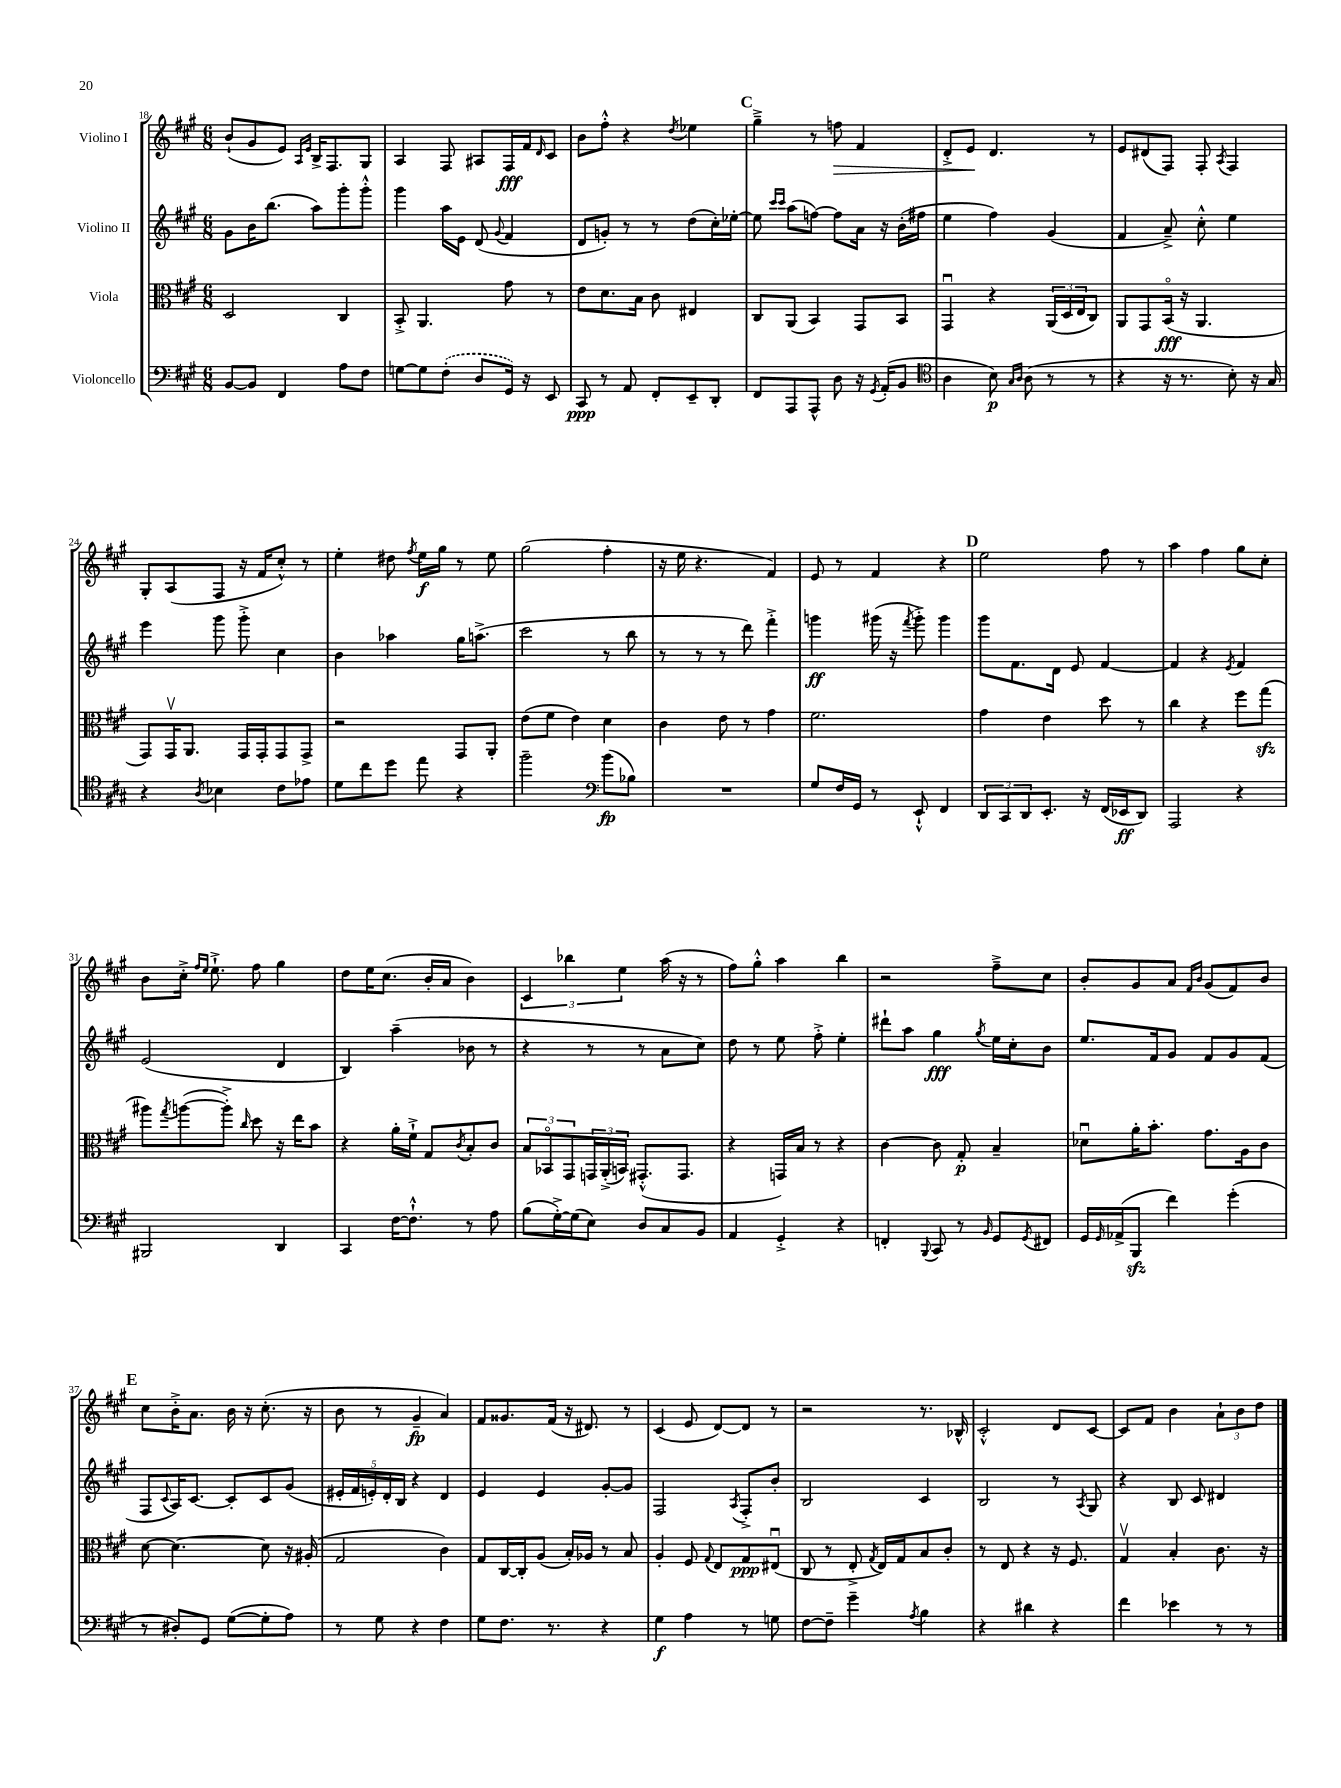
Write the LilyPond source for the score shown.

<<
\new StaffGroup <<
\new Staff = "s0" \with { instrumentName = "Violino I" } {
    \clef treble \key a \major \numericTimeSignature \time 6/8
    b'8-!( gis'8 e'8) \grace { a16 e'16 } b16-> fis8. gis8 |
    a4 fis8 ais8 fis16\fff fis'16 \grace { d'16 } cis'8 |
    b'8 fis''8-.-^ r4 \acciaccatura { d''8 } ees''4 |
    \mark \markup { \bold "C" } gis''4---> r8 f''8\> fis'4 |
    d'8-.-> e'8\! d'4. r8 |
    e'8 dis'8( fis8) fis8-. \acciaccatura { a8 } fis4 |
    gis8-. a8( fis8 r16 fis'16 cis''8-.-^) r8 |
    e''4-. dis''8 \acciaccatura { fis''8 } e''16\f gis''16 r8 e''8 |
    gis''2( fis''4-. |
    r16 e''16 r4. fis'4) |
    e'8 r8 fis'4 r4 |
    \mark \markup { \bold "D" } e''2 fis''8 r8 |
    a''4 fis''4 gis''8 cis''8-. |
    b'8 cis''16-.-> \grace { fis''16 e''16 } e''8.-!-> fis''8 gis''4 |
    d''8 e''16 cis''8.( b'16-. a'16 b'4) |
    \tuplet 3/2 { cis'4 bes''4 e''4 } a''16( r16 r8 |
    fis''8) gis''8-.-^ a''4 b''4 |
    r2 fis''8---> cis''8 |
    b'8-. gis'8 a'8 \grace { fis'16 b'16 } gis'8( fis'8) b'8 |
    \mark \markup { \bold "E" } cis''8 b'16-.-> a'8. b'16 r16 cis''8.-.( r16 |
    b'8 r8 gis'4--\fp a'4) |
    fis'8 gisis'8. fis'16( r16 dis'8.) r8 |
    cis'4( e'8 d'8~) d'8 r8 |
    r2 r8. bes16-^ |
    cis'2-.-^ d'8 cis'8~ |
    cis'8 fis'8 b'4 \tuplet 3/2 { a'8-! b'8 d''8 } \bar "|." |
}
\new Staff = "s1" \with { instrumentName = "Violino II" } {
    \clef treble \key a \major \numericTimeSignature \time 6/8
    gis'8 b'16 b''8.( a''8) gis'''8-. gis'''8-.-^ |
    gis'''4 a''16 e'16 d'8( \appoggiatura { gis'8 } fis'4 |
    d'8 g'8-.) r8 r8 d''8( cis''16-.) ees''16~-. |
    \mark \markup { \bold "C" } ees''8 \grace { cis'''16 cis'''16 } a''8( f''8~) f''8 a'16 r16 b'16-.( fis''16 |
    e''4 fis''4) gis'4( |
    fis'4 a'8--->) cis''8-.-^ e''4 |
    e'''4 gis'''8 gis'''8-.-> cis''4 |
    b'4 aes''4 gis''16 a''8.->( |
    cis'''2 r8 b''8 |
    r8 r8 r8 d'''8) fis'''4-.-> |
    g'''4\ff gis'''16( r16 \acciaccatura { fis'''8 } gis'''8-.->) gis'''4 |
    \mark \markup { \bold "D" } gis'''8 fis'8. d'16 e'8 fis'4~ |
    fis'4 r4 \acciaccatura { e'8 } fis'4 |
    e'2( d'4 |
    b4) a''4--( bes'8 r8 |
    r4 r8 r8 a'8 cis''8) |
    d''8 r8 e''8 fis''8-.-> e''4-. |
    dis'''8-! a''8 gis''4\fff \acciaccatura { gis''8 } e''16 cis''16-. b'8 |
    e''8. fis'16 gis'8 fis'8 gis'8 fis'8( |
    \mark \markup { \bold "E" } fis8 \appoggiatura { cis'8 } a16) cis'8.~ cis'8-. cis'8 gis'8( |
    \tuplet 5/4 { eis'16-. fis'16 e'16-.) d'16-. b16 } r4 d'4 |
    e'4 e'4 gis'8~-. gis'8 |
    fis2 \acciaccatura { a8 } fis8-.-> b'8-. |
    b2 cis'4 |
    b2 r8 \acciaccatura { a8 } gis8 |
    r4 b8 cis'8 dis'4 \bar "|." |
}
\new Staff = "s2" \with { instrumentName = "Viola" } {
    \clef alto \key a \major \numericTimeSignature \time 6/8
    d2 cis4 |
    b,8-.-> a,4. gis'8 r8 |
    e'8 d'8. b16 cis'8 eis4 |
    \mark \markup { \bold "C" } cis8 a,8( b,4) gis,8 b,8 |
    gis,4\downbow r4 \tuplet 3/2 { a,16( d16 e16 } cis8) |
    a,8 gis,8 b,16\flageolet\fff( r16 a,4. |
    gis,8) gis,16\upbow a,8. gis,16 gis,16-. gis,8 gis,8-> |
    r2 gis,8 a,8-. |
    e'8( fis'8 e'4) d'4 |
    cis'4 e'8 r8 gis'4 |
    fis'2. |
    \mark \markup { \bold "D" } gis'4 e'4 d''8 r8 |
    cis''4 r4 fis''8 gis''8\sfz( |
    ais''8) \acciaccatura { gis''8 } a''8~( a''8-.->) \grace { cis''16 } d''8 r16 e''16 b'8 |
    r4 a'16-. fis'16-!-> gis8 \acciaccatura { cis'8 } b8-. cis'8 |
    \tuplet 3/2 { b8 bes,8\flageolet gis,8 } \tuplet 3/2 { g,16 a,16-.->( b,16) } gis,8.-.-^( gis,8. |
    r4 g,16) b16 r8 r4 |
    cis'4~ cis'8 gis8-.\p b4-- |
    des'8\downbow a'16-. b'8.-. gis'8. a16 cis'8 |
    \mark \markup { \bold "E" } d'8~ d'4.~ d'8 r16 ais16-.( |
    gis2 cis'4) |
    gis8 cis16~ cis16-. a8( b16-.) aes16 r8 b8 |
    a4-. fis8 \appoggiatura { gis8 } e8 gis8\ppp eis8\downbow( |
    cis8 r8 e8-.-> \acciaccatura { gis8 } e16) gis16 b8 cis'8-. |
    r8 e8 r4 r16 fis8. |
    gis4\upbow b4-. cis'8. r16 \bar "|." |
}
\new Staff = "s3" \with { instrumentName = "Violoncello" } {
    \clef bass \key a \major \numericTimeSignature \time 6/8
    b,8~ b,8 fis,4 a8 fis8 |
    g8~ g8 \once \slurDashed fis8-.( d8 gis,16) r16 e,8 |
    cis,8\ppp r8 a,8 fis,8-. e,8-- d,8-. |
    \mark \markup { \bold "C" } fis,8 a,,8 a,,8-^ d8 r16 \acciaccatura { gis,8 } a,16-.( b,8 |
    \clef tenor a4 b8\p) \grace { gis16 a16 } a8( r8 r8 |
    r4 r16 r8. b8-.) r16 gis16 |
    r4 \acciaccatura { a8 } bes4 cis'8 ees'8 |
    d'8 cis''8 d''8 e''8 r4 |
    fis''2-- \clef bass b'8\fp( bes8) |
    R2. |
    gis8 fis16 gis,16 r8 e,8-!-^ fis,4 |
    \mark \markup { \bold "D" } \tuplet 3/2 { d,8 cis,8 d,8 } e,8.-. r16 fis,16( ees,16\ff d,8) |
    a,,2 r4 |
    bis,,2 d,4 |
    cis,4 fis16~ fis8.-!-^ r8 a8 |
    b8( gis16~-.->) gis16( e8) d8 cis8 b,8 |
    a,4 gis,4-.-> r4 |
    f,4-. \appoggiatura { b,,8 } cis,8 r8 \grace { b,16 } gis,8 \acciaccatura { gis,8 } fis,8 |
    gis,16 \grace { gis,16 } aes,16->( b,,8\sfz fis'4) gis'4-.( |
    \mark \markup { \bold "E" } r8 dis8-.) gis,8 gis8~( gis8-. a8) |
    r8 gis8 r4 fis4 |
    gis8 fis8. r8. r4 |
    gis4\f a4 r8 g8 |
    fis8~ fis8-- gis'4-- \acciaccatura { a8 } b4 |
    r4 dis'4 r4 |
    fis'4 ees'4 r8 r8 \bar "|." |
}
>>
>>
\layout { \context { \Score currentBarNumber = #18 } }
